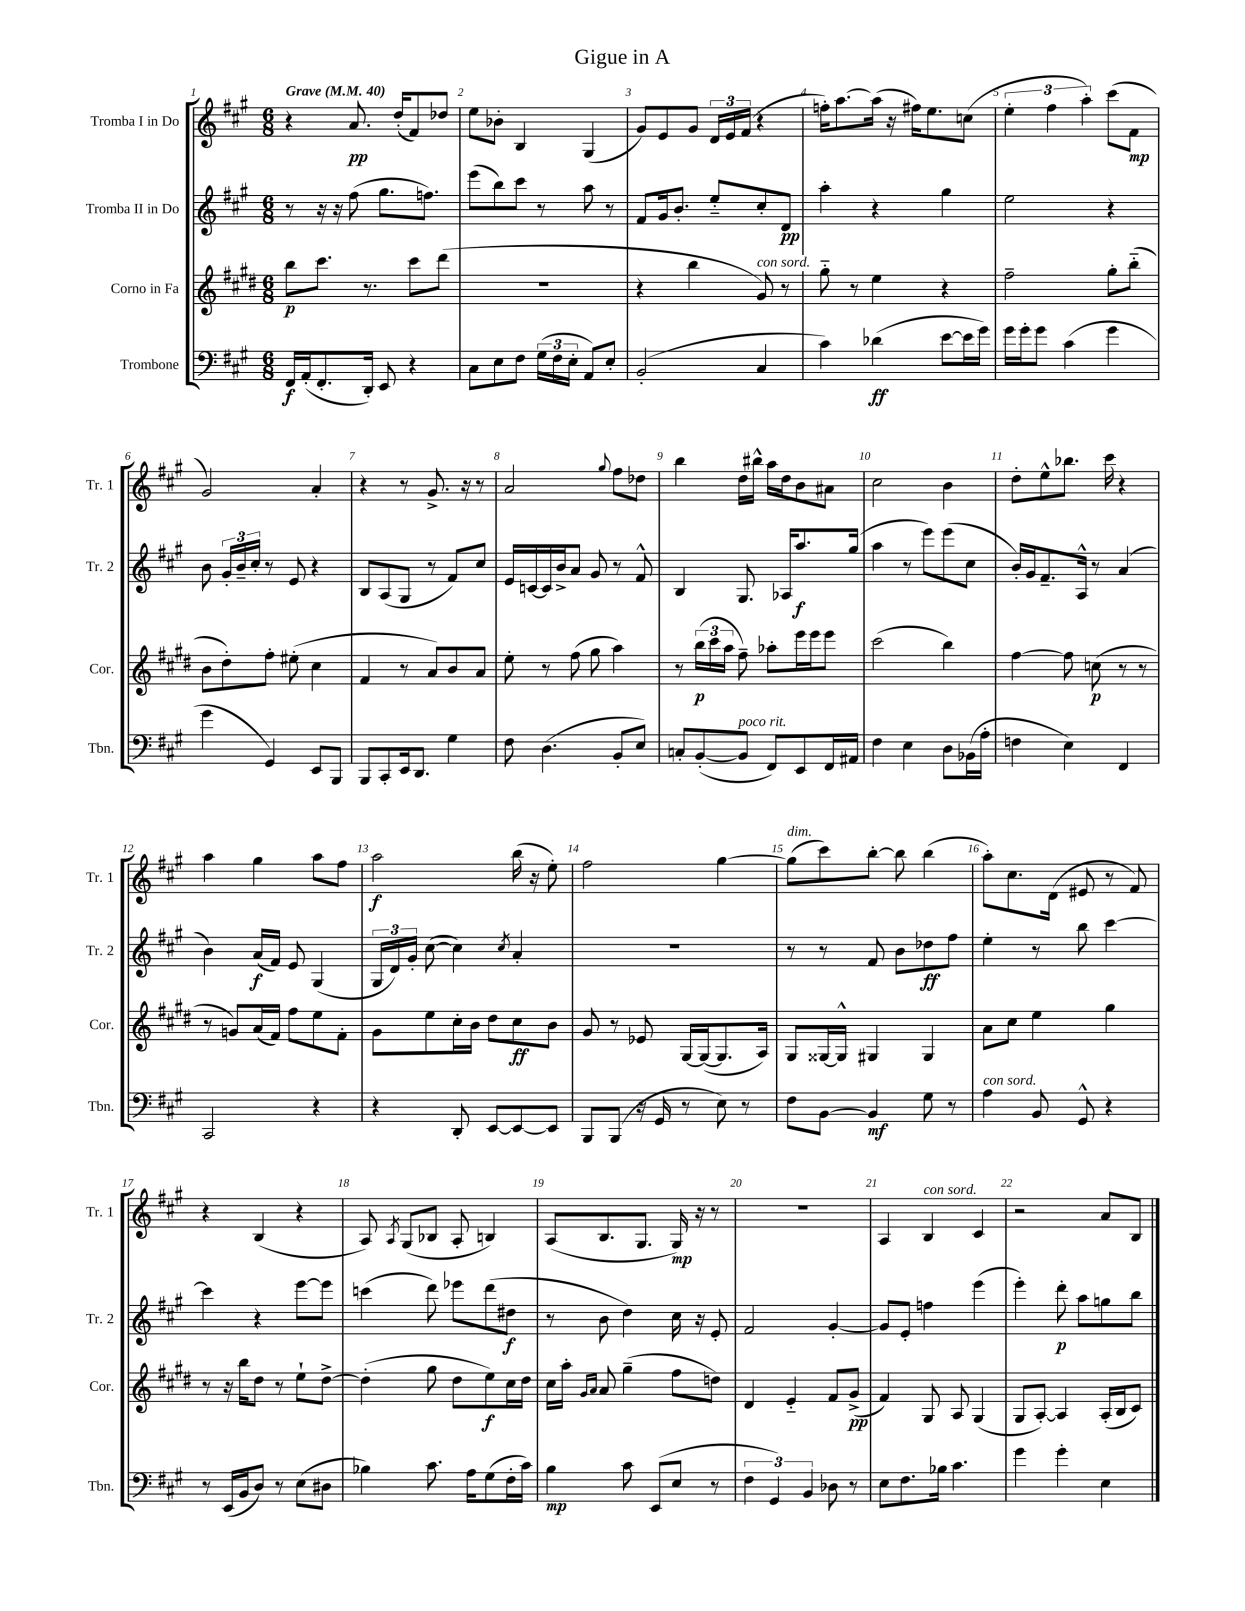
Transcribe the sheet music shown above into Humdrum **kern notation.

**kern	**dynam	**kern	**dynam	**kern	**dynam	**kern	**dynam
*part4	*part4	*part3	*part3	*part2	*part2	*part1	*part1
*staff4	*staff4	*staff3	*staff3	*staff2	*staff2	*staff1	*staff1
*I"Trombone	*	*I"Corno in Fa	*	*I"Tromba II in Do	*	*I"Tromba I in Do	*
*I'Tbn.	*	*I'Cor.	*	*I'Tr. 2	*	*I'Tr. 1	*
*clefF4	*	*clefG2	*	*clefG2	*	*clefG2	*
*k[f#c#g#]	*	*k[f#c#g#d#]	*	*k[f#c#g#]	*	*k[f#c#g#]	*
*M6/8	*	*M6/8	*	*M6/8	*	*M6/8	*
*MM40	*	*MM40	*	*MM40	*	*MM40	*
=1	=1	=1	=1	=1	=1	=1	=1
!	!	!	!	!	!	!LO:TX:a:B:t=Grave	!
16FF#/LL	f	8bb\L	p	8r	.	4r	.
(16AA'/J	.	.	.	.	.	.	.
8.FF#'/	.	8.ccc#\J	.	16r	.	.	.
.	.	.	.	16r	.	.	.
.	.	.	.	(8ff#\	.	8.a/	pp
16DD'/Jk)	.	8.r	.	.	.	.	.
8EE/	.	.	.	8.gg#\L	.	.	.
.	.	.	.	.	.	(16dd'/KL	.
4r	.	8ccc#\L	.	.	.	8f#/)	.
.	.	.	.	8.ffn\J)	.	.	.
.	.	(8ddd#\J	.	.	.	8dd-X/J	.
=2	=2	=2	=2	=2	=2	=2	=2
8C#\L	.	2.r	.	(8eee\L	.	8ee\L	.
8E\	.	.	.	8bb\)	.	8b-X'\J	.
8F#\J	.	.	.	8ccc#\J	.	4B/	.
(24G#\LL	.	.	.	8r	.	.	.
24F#\	.	.	.	.	.	.	.
24E'\JJ	.	.	.	.	.	.	.
8AA/L)	.	.	.	8aa\	.	(4G#/	.
8E'/J	.	.	.	8r	.	.	.
=3	=3	=3	=3	=3	=3	=3	=3
(2BB'/	.	4r	.	8f#/L	.	8g#/L)	.
.	.	.	.	16g#/k	.	8e/	.
.	.	.	.	8.b'/J	.	.	.
.	.	4bb\	.	.	.	8g#/J	.
.	.	.	.	8ee/L	.	24d/LL	.
.	.	.	.	.	.	24e/	.
.	.	.	.	.	.	(24f#/JJ	.
!	!	!LO:TX:a:i:t=con sord.	!	!	!	!	!
4C#/	.	8g#/)	.	8cc#'/	.	4r	.
.	.	8r	.	8d/J	pp	.	.
=4	=4	=4	=4	=4	=4	=4	=4
4c#\)	.	8gg#\	.	4aa'\	.	16ffn'\KL)	.
.	.	.	.	.	.	[8.aa\	.
.	.	8r	.	.	.	.	.
(4d-X\	ff	4ee\	.	4r	.	(16aa\Jk]	.
.	.	.	.	.	.	16r	.
.	.	.	.	.	.	16ff#X\KL)	.
.	.	.	.	.	.	8.ee\	.
[8e\L	.	4r	.	4gg#\	.	.	.
16e\L]	.	.	.	.	.	(8ccn\J	.
16g#\JJ)	.	.	.	.	.	.	.
=5	=5	=5	=5	=5	=5	=5	=5
16g#\LL	.	2ff#~\	.	2ee\	.	6ee'\	.
16g#'\J	.	.	.	.	.	.	.
8g#\J	.	.	.	.	.	.	.
.	.	.	.	.	.	6ff#\	.
(4c#\	.	.	.	.	.	.	.
.	.	.	.	.	.	6aa'\)	.
4g#\	.	8gg#'\L	.	4r	.	(8ccc#\L	.
.	.	(8bb\J	.	.	.	8f#\J	mp
!!LO:LB:g=z
=6	=6	=6	=6	=6	=6	=6	=6
4g#\	.	8b\L	.	8b\	.	2g#/)	.
.	.	8dd#'\)	.	24g#'/LL	.	.	.
.	.	.	.	24b~/	.	.	.
.	.	.	.	24cc#'/JJ	.	.	.
4GG#/)	.	8ff#'\J	.	8r	.	.	.
.	.	(8ee#X'\	.	8e/	.	.	.
8EE/L	.	4cc#\	.	4r	.	4a'/	.
8BBB/J	.	.	.	.	.	.	.
=7	=7	=7	=7	=7	=7	=7	=7
8BBB/L	.	4f#/	.	8B/L	.	4r	.
8CC#'/	.	.	.	(8A/	.	.	.
16EE/k	.	8r	.	8G#/J	.	8r	.
8.DD/J	.	.	.	.	.	.	.
.	.	8a/L)	.	8r	.	8.g#^/	.
4G#\	.	8b/	.	8f#/L)	.	.	.
.	.	.	.	.	.	16r	.
.	.	8a/J	.	8cc#/J	.	8r	.
=8	=8	=8	=8	=8	=8	=8	=8
8F#\	.	8ee'\	.	16e/LL	.	2a/	.
.	.	.	.	[16cn/	.	.	.
(4.D\	.	8r	.	16c/]	.	.	.
.	.	.	.	16b^/J	.	.	.
.	.	(8ff#\	.	8a/J	.	.	.
.	.	8gg#\	.	8g#/	.	.	.
.	.	.	.	.	.	8qqgg#/	.
8BB'/L	.	4aa\)	.	8r	.	8ff#\L	.
8E/J)	.	.	.	8f#^^/	.	8dd-X\J	.
=9	=9	=9	=9	=9	=9	=9	=9
8Cn'/L	.	8r	.	4B/	.	4bb\	.
([8BB'/	.	(24bb\LL	p	.	.	.	.
.	.	24ccc#\	.	.	.	.	.
.	.	24aa\JJ	.	.	.	.	.
!LO:TX:a:i:t=poco rit.	!	!	!	!	!	!	!
8BB/J]	.	8ff#~\)	.	8.G#/	.	16dd\LL	.
.	.	.	.	.	.	16bb#X^^\JJ	.
8FF#/L)	.	8aa-X'\L	.	.	.	16aa\LL	.
.	.	.	.	16A-X/KL	.	16dd\J	.
8EE/	.	16eee\L	.	8.aa/	f	8b\	.
.	.	16eee\J	.	.	.	.	.
16FF#/L	.	8eee\J	.	.	.	8a#X\J	.
16AA#X/JJ	.	.	.	(16gg#/Jk	.	.	.
=10	=10	=10	=10	=10	=10	=10	=10
4F#\	.	(2ccc#\	.	4aa\	.	2cc#\	.
4E\	.	.	.	8r	.	.	.
.	.	.	.	8eee\L)	.	.	.
8D\L	.	4bb\)	.	(8eee\	.	4b\	.
(16BB-X\L	.	.	.	8cc#\J	.	.	.
16A'\JJ	.	.	.	.	.	.	.
=11	=11	=11	=11	=11	=11	=11	=11
4Fn\	.	[4ff#\	.	16b'/LL)	.	8dd'\L	.
.	.	.	.	16g#/J	.	.	.
.	.	.	.	8.f#~/	.	8ee^^\	.
4E\)	.	8ff#\]	.	.	.	8.bb-X\J	.
.	.	.	.	16A^^/Jk	.	.	.
.	.	(8ccn\	p	8r	.	.	.
.	.	.	.	.	.	16ccc#\	.
4FF#/	.	8r	.	(4a/	.	4r	.
.	.	8r	.	.	.	.	.
!!LO:LB:g=z
=12	=12	=12	=12	=12	=12	=12	=12
2CC#/	.	8r	.	4b\)	.	4aa\	.
.	.	8gn/L)	.	.	.	.	.
.	.	(16a/L	.	(16a/LL	f	4gg#\	.
.	.	16f#/JJ)	.	16f#/JJ)	.	.	.
.	.	8ff#\L	.	8e/	.	.	.
4r	.	8ee\	.	(4G#/	.	8aa\L	.
.	.	8f#'\J	.	.	.	8ff#\J	.
=13	=13	=13	=13	=13	=13	=13	=13
4r	.	8g#\L	.	24G#/LL	.	2aa\	f
.	.	.	.	24d/)	.	.	.
.	.	.	.	24g#'/JJ	.	.	.
.	.	8ee\	.	([8cc#\	.	.	.
8DD'/	.	16cc#'\L	.	4cc#\])	.	.	.
.	.	16b\JJ	.	.	.	.	.
[8EE/L	.	8dd#\L	.	.	.	.	.
.	.	.	.	8qcc#/	.	.	.
8EE/_	.	8cc#\	ff	4a'/	.	(16bb\	.
.	.	.	.	.	.	16r	.
8EE/J]	.	8b\J	.	.	.	8ee'\)	.
=14	=14	=14	=14	=14	=14	=14	=14
8BBB/L	.	8g#/	.	2.r	.	2ff#\	.
(8BBB/J	.	8r	.	.	.	.	.
16r	.	8e-X/	.	.	.	.	.
16GG#/	.	.	.	.	.	.	.
8r	.	[16G#/LL	.	.	.	.	.
.	.	(16G#/J_	.	.	.	.	.
8E\)	.	8.G#/]	.	.	.	[4gg#\	.
8r	.	.	.	.	.	.	.
.	.	16A/Jk)	.	.	.	.	.
=15	=15	=15	=15	=15	=15	=15	=15
!	!	!	!	!	!	!LO:TX:a:i:t=dim.	!
8F#\L	.	8G#/L	.	8r	.	(8gg#\L]	.
[8BB\J	.	[16G##X/L	.	8r	.	8ccc#\)	.
.	.	16G##^^/JJ]	.	.	.	.	.
4BB/]	mf	4G#X/	.	8f#/	.	[8bb'\J	.
.	.	.	.	8b\L	.	8bb\]	.
8G#\	.	4G#/	.	8dd-X\	ff	(4bb\	.
8r	.	.	.	8ff#\J	.	.	.
=16	=16	=16	=16	=16	=16	=16	=16
!LO:TX:a:i:t=con sord.	!	!	!	!	!	!	!
4A\	.	8a\L	.	4ee'\	.	8aa'\L)	.
.	.	8cc#\J	.	.	.	8.cc#\	.
8BB/	.	4ee\	.	8r	.	.	.
.	.	.	.	.	.	(16d\Jk	.
8GG#^^/	.	.	.	8bb\	.	8e#X/	.
4r	.	4gg#\	.	[4ccc#\	.	8r	.
.	.	.	.	.	.	8f#/)	.
!!LO:LB:g=z
=17	=17	=17	=17	=17	=17	=17	=17
8r	.	8r	.	4ccc#\]	.	4r	.
(16EE/LL	.	16r	.	.	.	.	.
16BB/J	.	16bb\KL	.	.	.	.	.
8D/J)	.	8dd#\J	.	4r	.	(4B/	.
8r	.	8r	.	.	.	.	.
(8E\L	.	8ee`\L	.	[8eee\L	.	4r	.
8D#X\J	.	[8dd#^\J	.	8eee\J]	.	.	.
=18	=18	=18	=18	=18	=18	=18	=18
4B-X\)	.	(4dd#'\]	.	(4cccn\	.	8A/)	.
.	.	.	.	.	.	8qA/	.
.	.	.	.	.	.	(8G#/L	.
8.c#\	.	8gg#\	.	8ddd\)	.	8B-X/J	.
.	.	8dd#\L	.	8eee-X\L	.	8A'/	.
16A\KL	.	.	.	.	.	.	.
(8G#\	.	8ee\)	f	(8ddd\	.	4Bn/)	.
16F#'\L	.	16cc#\L	.	8dd#X\J	f	.	.
16c#\JJ)	.	16dd#\JJ	.	.	.	.	.
=19	=19	=19	=19	=19	=19	=19	=19
4B\	mp	16cc#\LL	.	8r	.	(8A/L	.
.	.	16aa'\JJ	.	.	.	.	.
.	.	16qqg#/LL	.	.	.	.	.
.	.	16qqa/JJ	.	.	.	.	.
.	.	8a/	.	8b\	.	8.B/	.
8c#\	.	(4gg#~\	.	4dd\)	.	.	.
.	.	.	.	.	.	8.G#/J	.
(8EE/L	.	.	.	.	.	.	.
8E/J	.	8ff#\L	.	16cc#\	.	16G#/)	mp
.	.	.	.	16r	.	16r	.
8r	.	8ddn\J)	.	8e'/	.	8r	.
=20	=20	=20	=20	=20	=20	=20	=20
6F#\	.	4d#/	.	2f#/	.	2.r	.
6GG#/)	.	.	.	.	.	.	.
.	.	4e/	.	.	.	.	.
6BB/	.	.	.	.	.	.	.
8D-X\	.	8f#/L	.	[4g#'/	.	.	.
8r	.	(8g#^/J	pp	.	.	.	.
=21	=21	=21	=21	=21	=21	=21	=21
8E\L	.	4f#/)	.	8g#/L]	.	4A/	.
8.F#\	.	.	.	8e'/J	.	.	.
!	!	!	!	!	!	!LO:TX:a:i:t=con sord.	!
.	.	8G#/	.	4ffn\	.	4B/	.
16B-X\Jk	.	.	.	.	.	.	.
4.c#\	.	8A/	.	.	.	.	.
.	.	(4G#/	.	(4eee\	.	4c#/	.
=22	=22	=22	=22	=22	=22	=22	=22
4g#\	.	8G#/L	.	4eee'\)	.	2r	.
.	.	[8A'/J)	.	.	.	.	.
4g#'\	.	4A/]	.	8ddd'\	p	.	.
.	.	.	.	8aa\L	.	.	.
4E\	.	(16A'/LL	.	8ggn\	.	8a/L	.
.	.	16B/J	.	.	.	.	.
.	.	8c#/J)	.	8bb\J	.	8B/J	.
==	==	==	==	==	==	==	==
*-	*-	*-	*-	*-	*-	*-	*-
